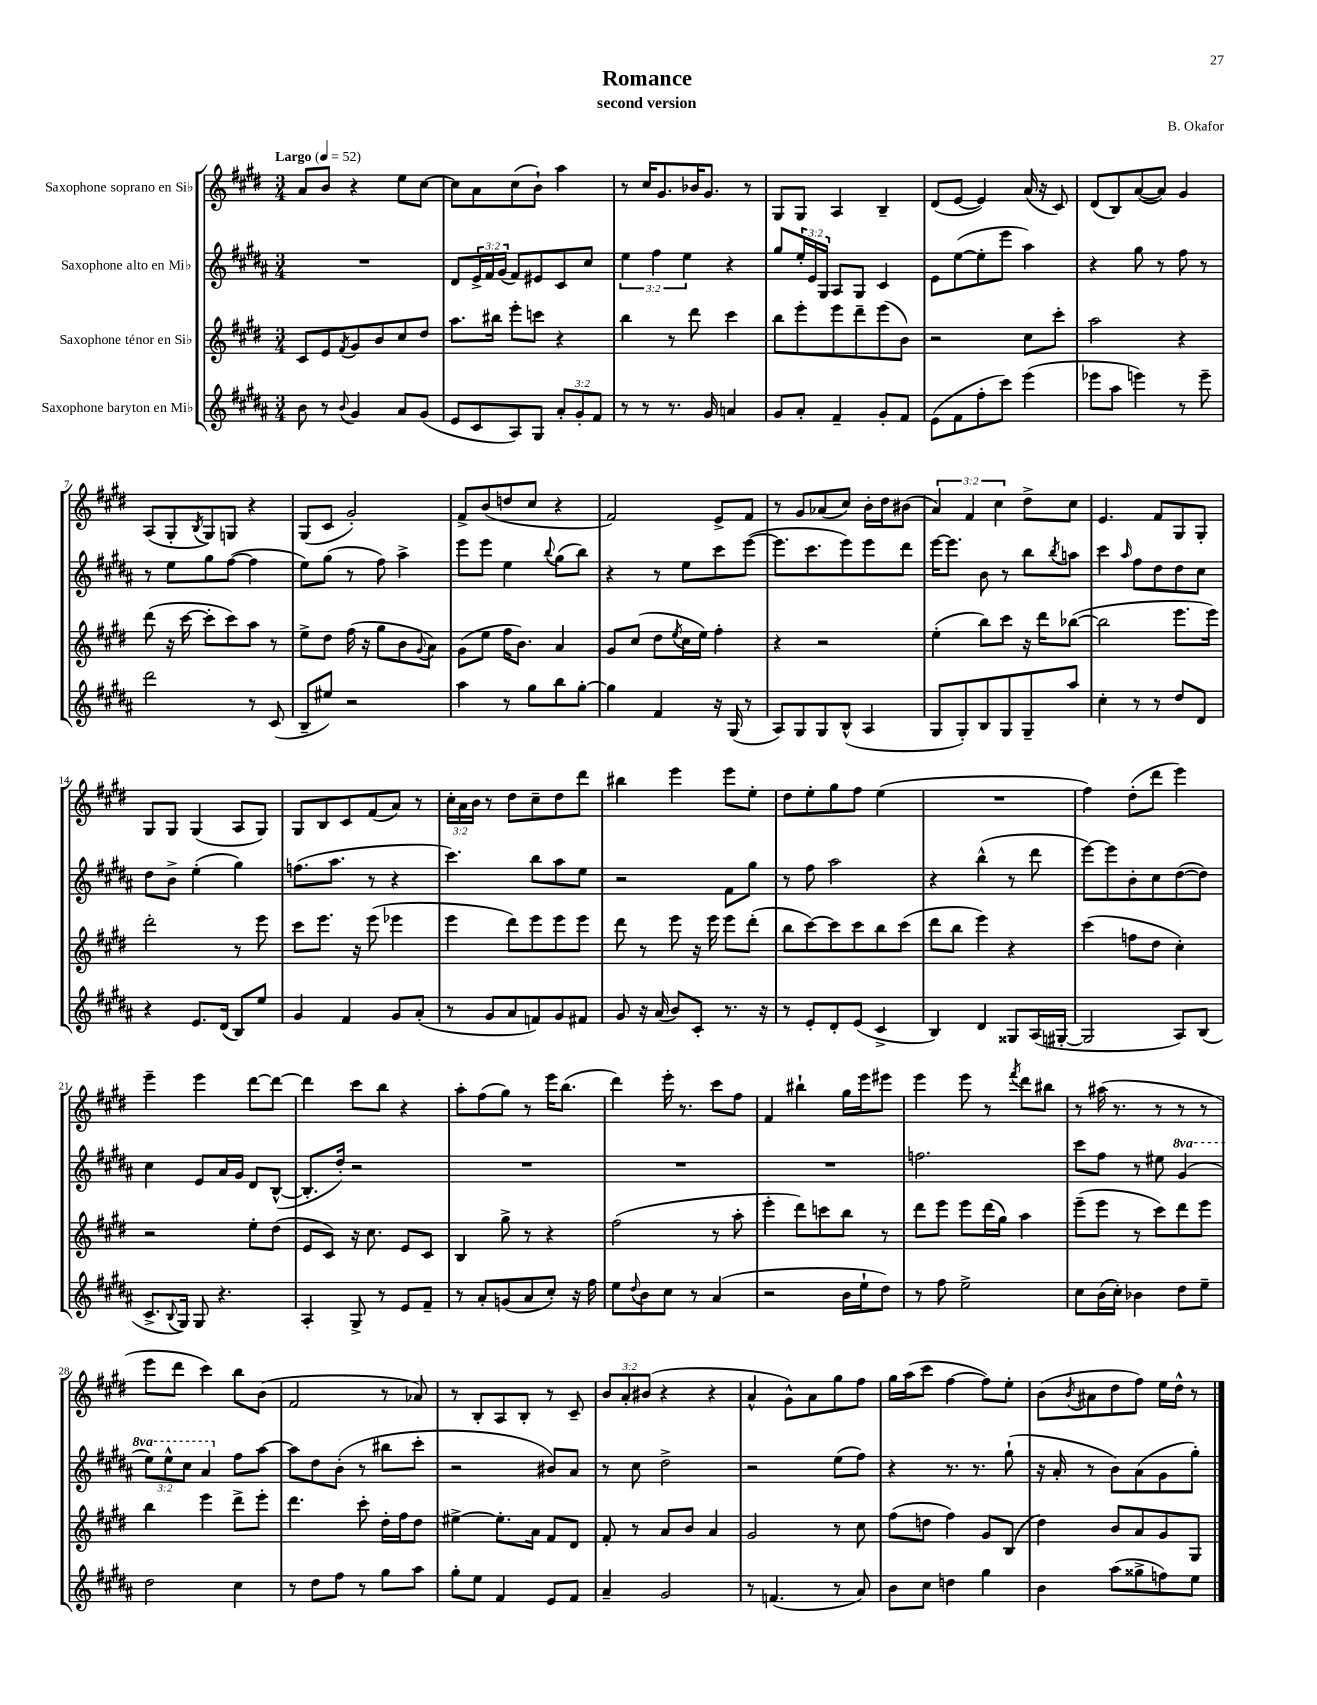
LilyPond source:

\header { title = "Romance" composer = "B. Okafor" subtitle = "second version" }
<<
\new StaffGroup <<
\new Staff = "s0" \with { instrumentName = "Saxophone soprano en Sib" } {
    \clef treble \key e \major \numericTimeSignature \time 3/4 \override Staff.TupletNumber.text = #tuplet-number::calc-fraction-text \tempo "Largo" 4 = 52
    a'8 b'8 r4 e''8 cis''8~ |
    cis''8 a'8 cis''8( b'8-!) a''4 |
    r8 cis''16 gis'8. bes'16 gis'8. r8 |
    gis8 gis8 a4 b4-- |
    dis'8( e'8~ e'4) a'16( r16 cis'8) |
    dis'8( b8) a'8~( a'8) gis'4 |
    a8( gis8-. \acciaccatura { b8 } gis8) g8 r4 |
    gis8( cis'8 gis'2-.) |
    fis'8-> b'8( d''8 cis''8 r4 |
    fis'2) e'8-> fis'8 |
    r8 gis'8 aes'8( cis''8) b'16-. dis''16 bis'8( |
    \tuplet 3/2 { a'4) fis'4 cis''4 } dis''8-> cis''8 |
    e'4. fis'8 gis8 gis8-. |
    gis8 gis8 gis4( a8 gis8) |
    gis8 b8 cis'8 fis'8( a'8) r8 |
    \tuplet 3/2 { cis''16-. a'16 b'16 } r8 dis''8 cis''8-- dis''8 dis'''8 |
    bis''4 e'''4 e'''8 e''8-. |
    dis''8 e''8-. gis''8 fis''8 e''4( |
    R2. |
    fis''4) dis''8-.( dis'''8 e'''4) |
    e'''4-- e'''4 dis'''8~ dis'''8~ |
    dis'''4 cis'''8 b''8 r4 |
    a''8-. fis''8( gis''8) r8 e'''16 b''8.( |
    dis'''4) e'''16-. r8. cis'''8 fis''8 |
    fis'4 bis''4-! gis''16 e'''16 eis'''8 |
    e'''4 e'''8 r8 \acciaccatura { fis'''8 } dis'''8 bis''8 |
    r8 ais''16( r8. r8 r8 r8 |
    e'''8 dis'''8 cis'''4) b''8 b'8( |
    fis'2 r8 aes'8) |
    r8 b8-. a8 b8-. r8 cis'8-- |
    \tuplet 3/2 { b'8 a'8-. bis'8( } r4 r4 |
    a'4-^ gis'8-^) a'8 gis''8 fis''8 |
    gis''16 a''16( cis'''8 fis''4~ fis''8) e''8-. |
    b'8( \acciaccatura { b'8 } ais'8 dis''8 fis''8) e''16 dis''16-^ r8 \bar "|." |
}
\new Staff = "s1" \with { instrumentName = "Saxophone alto en Mib" } {
    \clef treble \key b \major \numericTimeSignature \time 3/4 \override Staff.TupletNumber.text = #tuplet-number::calc-fraction-text \set Staff.ottavationMarkups = #ottavation-simple-ordinals
    R2. |
    dis'8 \tuplet 3/2 { e'16-> fis'16 gis'16( } fis'8) eis'8 cis'8 cis''8 |
    \tuplet 3/2 { e''4 fis''4 e''4 } r4 |
    gis''8 \tuplet 3/2 { e''16-. e'16 gis16 } ais8 gis8 cis'4 |
    e'8 e''8~( e''8-. e'''8 ais''4) |
    r4 gis''8 r8 fis''8 r8 |
    r8 e''8 gis''8 fis''8~( fis''4 |
    e''8) gis''8( r8 fis''8) ais''4-> |
    e'''8 e'''8 e''4 \appoggiatura { b''8 } gis''8( b''8) |
    r4 r8 e''8 cis'''8 e'''8~( |
    e'''8. cis'''8. e'''8) e'''8 dis'''8 |
    e'''16~ e'''8. b'8 r8 b''8 \acciaccatura { b''8 } a''8 |
    cis'''4 \grace { ais''16 } fis''8 dis''8 dis''8 cis''8 |
    dis''8 b'8-> e''4-.( gis''4) |
    f''8.( ais''8. r8 r4 |
    cis'''4.) b''8 ais''8 e''8 |
    r2 fis'8 gis''8 |
    r8 fis''8 ais''2 |
    r4 b''4-^( r8 dis'''8 |
    e'''8~) e'''8 b'8-. cis''8 dis''8~( dis''8) |
    cis''4 e'8 ais'16 gis'16 dis'8 b8~-^( |
    b8.-. dis''16-.) r2 |
    R2. |
    R2. |
    R2. |
    f''2. |
    cis'''8 fis''8 r8 eis''8 \ottava #1 gis''4( |
    \tuplet 3/2 { e'''8) e'''8-^ cis'''8 } ais''4 \ottava #0 fis''8 ais''8~ |
    ais''8 dis''8 b'8-.( r8 bis''8 cis'''8-. |
    r2 bis'8) ais'8 |
    r8 cis''8 dis''2-> |
    r2 e''8( fis''8) |
    r4 r8. r8. gis''8-!( |
    r16 ais'16-. r8 b'8) ais'8( gis'8 gis''8-.) \bar "|." |
}
\new Staff = "s2" \with { instrumentName = "Saxophone ténor en Sib" } {
    \clef treble \key e \major \numericTimeSignature \time 3/4
    cis'8 e'8 \acciaccatura { fis'8 } gis'8 b'8 cis''8 dis''8 |
    a''8. bis''16 e'''8-. c'''8 r4 |
    b''4 r8 dis'''8 cis'''4 |
    b''8 e'''8-. e'''8 dis'''8-- e'''8( b'8) |
    r2 cis''8 cis'''8-. |
    a''2 r4 |
    dis'''8( r16 cis'''16~ cis'''8-. cis'''8) a''8 r8 |
    e''8-> dis''8 fis''16( r16 gis''8 b'8 \appoggiatura { gis'8 } a'8) |
    gis'8( e''8 fis''16 b'8.) a'4 |
    gis'8 cis''8( dis''8 \acciaccatura { e''8 } cis''16 e''16) fis''4-. |
    r4 r2 |
    e''4-.( b''8) cis'''8 r16 dis'''16 bes''8~( |
    bes''2 e'''8. e'''16) |
    dis'''2-. r8 e'''8 |
    cis'''8 e'''8. r16 e'''8( ees'''4 |
    e'''4 dis'''8) e'''8 e'''8 e'''8 |
    dis'''8 r8 e'''8 r16 e'''16 e'''8 dis'''8-.( |
    b''8 cis'''8~) cis'''8 cis'''8 b''8 cis'''8( |
    dis'''8 b''8 e'''4) r4 |
    cis'''4( f''8 dis''8 cis''4-.) |
    r2 e''8-. dis''8( |
    e'8 cis'8) r16 cis''8. e'8 cis'8 |
    b4 gis''8-> r8 r4 |
    fis''2( r8 a''8-. |
    e'''4-. dis'''8) c'''8 b''8 r8 |
    dis'''8 e'''8 e'''8 dis'''16( gis''16) a''4 |
    e'''8--( e'''8 r8 cis'''8) dis'''8 e'''8 |
    b''4 e'''4 dis'''8-> e'''8-. |
    dis'''4. cis'''8-. dis''16-. fis''16 dis''8 |
    eis''4~-> eis''8.-. a'16 fis'8 dis'8 |
    fis'8-. r8 a'8 b'8 a'4 |
    gis'2 r8 cis''8 |
    fis''8( d''8 fis''4) gis'8 b8( |
    dis''4) b'8 a'8 gis'8 gis8 \bar "|." |
}
\new Staff = "s3" \with { instrumentName = "Saxophone baryton en Mib" } {
    \clef treble \key b \major \numericTimeSignature \time 3/4 \override Staff.TupletNumber.text = #tuplet-number::calc-fraction-text
    b'8 r8 \appoggiatura { b'8 } gis'4 ais'8 gis'8( |
    e'8 cis'8 ais8) gis8 \tuplet 3/2 { ais'8-. gis'8-. fis'8 } |
    r8 r8 r8. gis'16 a'4 |
    gis'8 ais'8-. fis'4-- gis'8-. fis'8 |
    e'8( fis'8 fis''8-. cis'''8) e'''4( |
    ees'''8 ais''8 e'''4) r8 e'''8-- |
    dis'''2 r8 cis'8( |
    b8-- eis''8) r2 |
    ais''4 r8 gis''8 b''8 gis''8~-. |
    gis''4 fis'4 r16 gis16( r8 |
    ais8) gis8 gis8 b8-^( ais4 |
    gis8 gis8-.) b8 gis8 gis8-- ais''8 |
    cis''4-. r8 r8 dis''8 dis'8 |
    r4 e'8. dis'16( b8) e''8 |
    gis'4 fis'4 gis'8 ais'8-.( |
    r8 gis'8 ais'8 f'8) gis'8 fis'8 |
    gis'8 r16 ais'16( b'8) cis'8-. r8. r16 |
    r8 e'8-. dis'8-. e'8( cis'4-> |
    b4) dis'4 gisis8 ais16( gis16~-. |
    gis2 ais8) b8( |
    cis'8.-> \appoggiatura { b8 } gis16) gis8 r4. |
    ais4-. gis8-> r8 e'8 fis'8-- |
    r8 ais'8-. g'8( ais'8 cis''8-.) r16 fis''16 |
    e''8 \appoggiatura { dis''8 } b'8 cis''8 r8 ais'4( |
    r2 b'16 e''16-! dis''8) |
    r8 fis''8 e''2-> |
    cis''8 b'16( cis''16-.) bes'4 dis''8 e''8-- |
    dis''2 cis''4 |
    r8 dis''8 fis''8 r8 gis''8 ais''8 |
    gis''8-. e''8 fis'4 e'8 fis'8 |
    ais'4-- gis'2 |
    r8 f'4.( r8 ais'8) |
    b'8 cis''8 d''4 gis''4 |
    b'4 ais''8( gisis''8-> f''8) e''8 \bar "|." |
}
>>
>>
